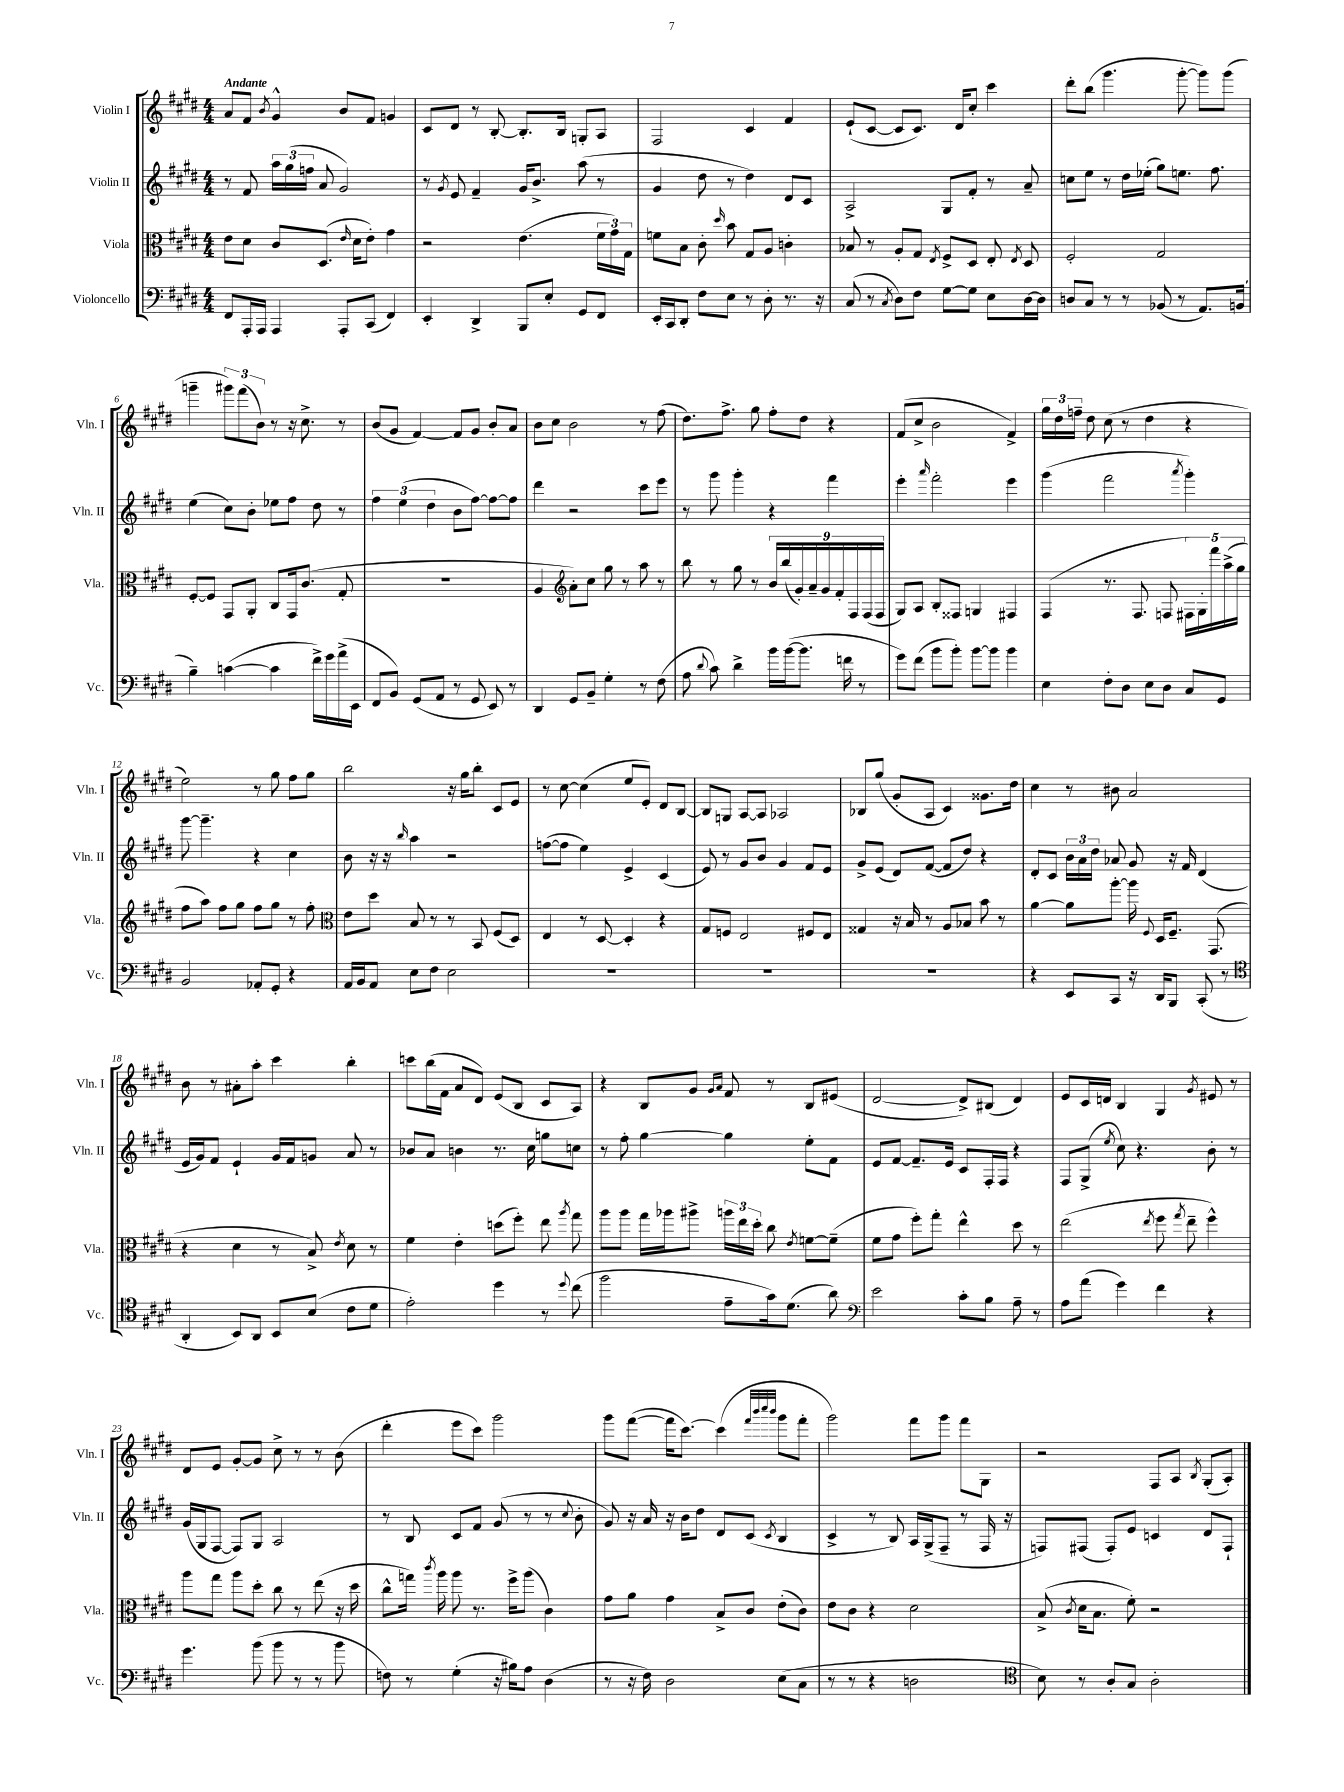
<<
\new StaffGroup <<
\new Staff = "s0" \with { instrumentName = "Violin I" shortInstrumentName = "Vln. I" } {
    \clef treble \key e \major \numericTimeSignature \time 4/4 \tempo "Andante"
    \autoBeamOff a'8[ fis'8] \acciaccatura { b'8 } gis'4-^ b'8[ fis'8] g'4 |
    cis'8[ dis'8] r8 b8~-. b8.[-. b16] g8[-. a8] |
    fis2 cis'4 fis'4 |
    e'8[-!( cis'8]~ cis'8[ cis'8.]) dis'16[ cis''8]-. cis'''4 |
    dis'''8[-. b''8]( gis'''4. gis'''8~-. gis'''8[) gis'''8]( |
    g'''4-- \tuplet 3/2 { gis'''8[) fis'''8( b'8]) } r8 r16 cis''8.-> r8 |
    b'8[( gis'8] fis'4~) fis'8[ gis'8] b'8[-. a'8] |
    b'8[ cis''8] b'2 r8 fis''8( |
    dis''8.[) fis''8.]-> gis''8 fis''8[-. dis''8] r4 |
    fis'8[( cis''8]-> b'2 fis'4->) |
    \tuplet 3/2 { gis''16[ dis''16 f''16]-- } dis''8 cis''8( r8 dis''4 r4 |
    e''2) r8 gis''8 fis''8[ gis''8] |
    b''2 r16 gis''16[ b''8]-. cis'8[ e'8] |
    r8 cis''8~ cis''4( e''8[ e'8]-.) dis'8[ b8]~ |
    b8[ g8] a8[~ a8] aes2 |
    bes8[ gis''8]( gis'8[-. a8] cis'4) gisis'8.[ dis''16] |
    cis''4 r8 bis'8 a'2 |
    b'8 r8 ais'8[-. a''8]-. cis'''4 b''4-. |
    c'''8[ b''16( fis'16] a'8[ dis'8]) e'8[( b8] cis'8[ a8]) |
    r4 b8[ gis'8] \grace { gis'16[ a'16] } fis'8 r8 b8[ eis'8]( |
    dis'2~ dis'8[->) bis8]( dis'4) |
    e'8[ cis'16 d'16] b4 gis4 \acciaccatura { gis'8 } eis'8 r8 |
    dis'8[ e'8] gis'8[~-. gis'8] cis''8-> r8 r8 b'8( |
    dis'''4-. e'''8[ cis'''8]) gis'''2 |
    gis'''8[ fis'''8]~( fis'''16[ cis'''8.]~) cis'''4( \grace { fis'''32[ b'''32 cis''''32 b'''32] } gis'''8[ fis'''8]-. |
    gis'''2) fis'''8[ gis'''8] fis'''8[ gis8] |
    r2 fis8[ a8] \acciaccatura { b8 } gis8[-.( a8]-.) \bar "|." |
}
\new Staff = "s1" \with { instrumentName = "Violin II" shortInstrumentName = "Vln. II" } {
    \clef treble \key e \major \numericTimeSignature \time 4/4
    \autoBeamOff r8 fis'8 \tuplet 3/2 { a''16[ gis''16( f''16] } a'8 gis'2) |
    r8 \acciaccatura { gis'8 } e'8 fis'4-- gis'16[ b'8.]-> a''8( r8 |
    gis'4 dis''8 r8 dis''4) dis'8[ cis'8] |
    a2-> gis8[ fis'8]-. r8 a'8-- |
    c''8[ e''8] r8 dis''16[ ees''16]-.( gis''8[) e''8.] fis''8. |
    e''4( cis''8[) b'8]-. ees''8[ fis''8] dis''8 r8 |
    \tuplet 3/2 { fis''4 e''4( dis''4 } b'8[ fis''8]~) fis''8[~ fis''8] |
    dis'''4 r2 cis'''8[ e'''8] |
    r8 gis'''8 gis'''4-. r4 fis'''4 |
    e'''4-. \grace { a'''16 } fis'''2-. e'''4 |
    gis'''4( fis'''2 \acciaccatura { a'''8 } gis'''4-.) |
    gis'''8~ gis'''4.-- r4 cis''4 |
    b'8 r16 r16 \grace { b''16 } a''4 r2 |
    f''8[~( f''8] e''4) e'4-> cis'4( |
    e'8) r8 gis'8[ b'8] gis'4 fis'8[ e'8] |
    gis'8[-> e'8]( dis'8[) fis'8]~( fis'8[ dis''8]) r4 |
    dis'8[-. cis'8] \tuplet 3/2 { b'16[ a'16 dis''16] } aes'8 gis'8 r16 fis'16 dis'4( |
    e'16[ gis'16) fis'8] e'4-! gis'16[ fis'16 g'8] a'8 r8 |
    bes'8[ a'8] b'4 r8. cis''16 g''8[ c''8] |
    r8 fis''8-. gis''4~ gis''4 e''8[-. fis'8] |
    e'8[ fis'8]~ fis'8.[-- e'16] cis'8[ fis16-. fis16] r4 |
    fis8[ gis8]->( \acciaccatura { e''8 } cis''8) r4. b'8-. r8 |
    gis'16[( gis16 fis8]~ fis8[) gis8] a2 |
    r8 b8 cis'8[ fis'8] gis'8( r8 r8 \appoggiatura { cis''8 } b'8-. |
    gis'8) r16 a'16 r16 b'16[ dis''8] dis'8[ cis'8]( \acciaccatura { cis'8 } b4 |
    cis'4-> r8 b8) a16[ gis16->( fis8]-- r8 fis16 r16 |
    f8[) fis8]( fis8[-.) e'8] c'4 dis'8[ fis8]-! \bar "|." |
}
\new Staff = "s2" \with { instrumentName = "Viola" shortInstrumentName = "Vla." } {
    \clef alto \key e \major \numericTimeSignature \time 4/4
    \autoBeamOff e'8[ dis'8] cis'8[ dis8.]( \grace { e'16 } dis'16[ e'8]-.) gis'4 |
    r2 e'4.( \tuplet 3/2 { fis'16[ gis'16) gis16] } |
    f'8[ b8] cis'8-. \grace { dis''16 } b'8 gis8[ a8] c'4-. |
    bes8 r8 a8[-. gis8] \acciaccatura { e8 } fis8[-> dis8] e8-. \acciaccatura { e8 } dis8 |
    fis2-. gis2 |
    fis8[~-. fis8] gis,8[ a,8]-. cis8[ gis,16 cis'8.]( gis8-. |
    R1 |
    a4 \clef treble a'8[-.) cis''8] gis''8 r8 a''8 r8 |
    b''8 r8 gis''8 r8 \tuplet 9/8 { b'16[ b''16( gis'16-.) a'16-- gis'16 fis'16-. fis16 fis16( fis16] } |
    gis8[) a8] b8[-. fisis8] g4 fis4 |
    fis4( r8. fis8. f8 \tuplet 5/4 { fis16[) gis16-. fis'''16 a''16->( gis''16] } |
    fis''8[ a''8]) fis''8[ gis''8] fis''8[ gis''8] r8 fis''8-. |
    \clef alto e'8[ dis''8] b8 r8 r8 b,8 fis8[( dis8]) |
    e4 r8 dis8~ dis4-. r4 |
    gis8[ f8] e2 fis8[ e8] |
    gisis4 r16 b16 r8 a8[ bes8] b'8 r8 |
    a'4~ a'8[ a''8]~-. a''16 \appoggiatura { fis8 } dis16[ fis8.]-- gis,8.( |
    r4 dis'4 r8 b8->) \acciaccatura { e'8 } dis'8 r8 |
    fis'4 e'4-. d''8[( fis''8]-.) e''8 \acciaccatura { a''8 } gis''8 |
    a''8[ a''8] gis''16[ aes''16 ais''8]-> \tuplet 3/2 { a''16[ e''16 dis''16]-. } cis''8 \acciaccatura { e'8 } f'8[~ f'8]--( |
    fis'8[ gis'8] fis''8[-.) gis''8]-. e''4-^ dis''8 r8 |
    e''2( \acciaccatura { e''8 } fis''8 \acciaccatura { gis''8 } e''8-- fis''4-^) |
    a''8[ gis''8] a''8[ dis''8]-. cis''8 r8 e''8( r16 dis''16 |
    cis''8[-^ g''16]) \acciaccatura { cis'''8 } a''16 a''8 r8. fis''16[-> a''8]( cis'4) |
    gis'8[ a'8] gis'4 b8[-> cis'8] e'8[-.( cis'8]) |
    e'8[ cis'8] r4 dis'2 |
    b8->( \acciaccatura { cis'8 } dis'16[ b8.] fis'8-.) r2 \bar "|." |
}
\new Staff = "s3" \with { instrumentName = "Violoncello" shortInstrumentName = "Vc." } {
    \clef bass \key e \major \numericTimeSignature \time 4/4
    \autoBeamOff fis,8[ a,,16-. a,,16] a,,4 a,,8[-. cis,8]( fis,4) |
    e,4-. dis,4-> b,,8[ e8]-. gis,8[ fis,8] |
    e,16[-. cis,16 dis,8]-. fis8[ e8] r8 dis8-. r8. r16 |
    cis8( r8 \acciaccatura { cis8 } dis8[) fis8] gis8[~ gis8] e8[ dis16~ dis16] |
    d8[ cis8] r8 r8 bes,8( r8 a,8.[) b,16]( |
    b4--) c'4~( c'4 fis'16[->) gis'16 a'16->( e,16] |
    fis,8[ b,8]) gis,8[( a,8] r8 gis,8 e,8) r8 |
    dis,4 gis,8[ b,8]-- gis4-. r8 fis8( |
    a8 \appoggiatura { dis'8 } cis'8) dis'4-> b'16[ b'16~( b'8.] f'16 r8 |
    gis'8[) fis'8]( b'8[ b'8]-.) b'8[~ b'8] b'4 |
    e4 fis8[-. dis8] e8[ dis8] cis8[ gis,8] |
    b,2 aes,8[-. gis,8]-. r4 |
    a,16[ b,16 a,8] e8[ fis8] e2 |
    R1 |
    R1 |
    R1 |
    r4 e,8[ cis,8] r16 dis,16[ b,,8] cis,8-.( r8 |
    \clef tenor a,4-. b,8[) a,8] b,8[ b8]( cis'8[ dis'8] |
    e'2-.) dis''4 r8 \appoggiatura { dis''8 } cis''8( |
    fis''2 e'8[-- gis'16) dis'8.]( a'8) |
    \clef bass e'2 cis'8[-. b8] a8-- r8 |
    a8[ a'8]( gis'4) fis'4 r4 |
    gis'4. b'8( b'8 r8 r8 b'8 |
    f8) r8 gis4-.( r16 bis16[) a8] dis4( |
    r8 r16 fis16) dis2 e8[( cis8] |
    r8 r8 r4 d2 |
    \clef tenor b8) r8 a8[-. gis8] a2-. \bar "|." |
}
>>
>>
